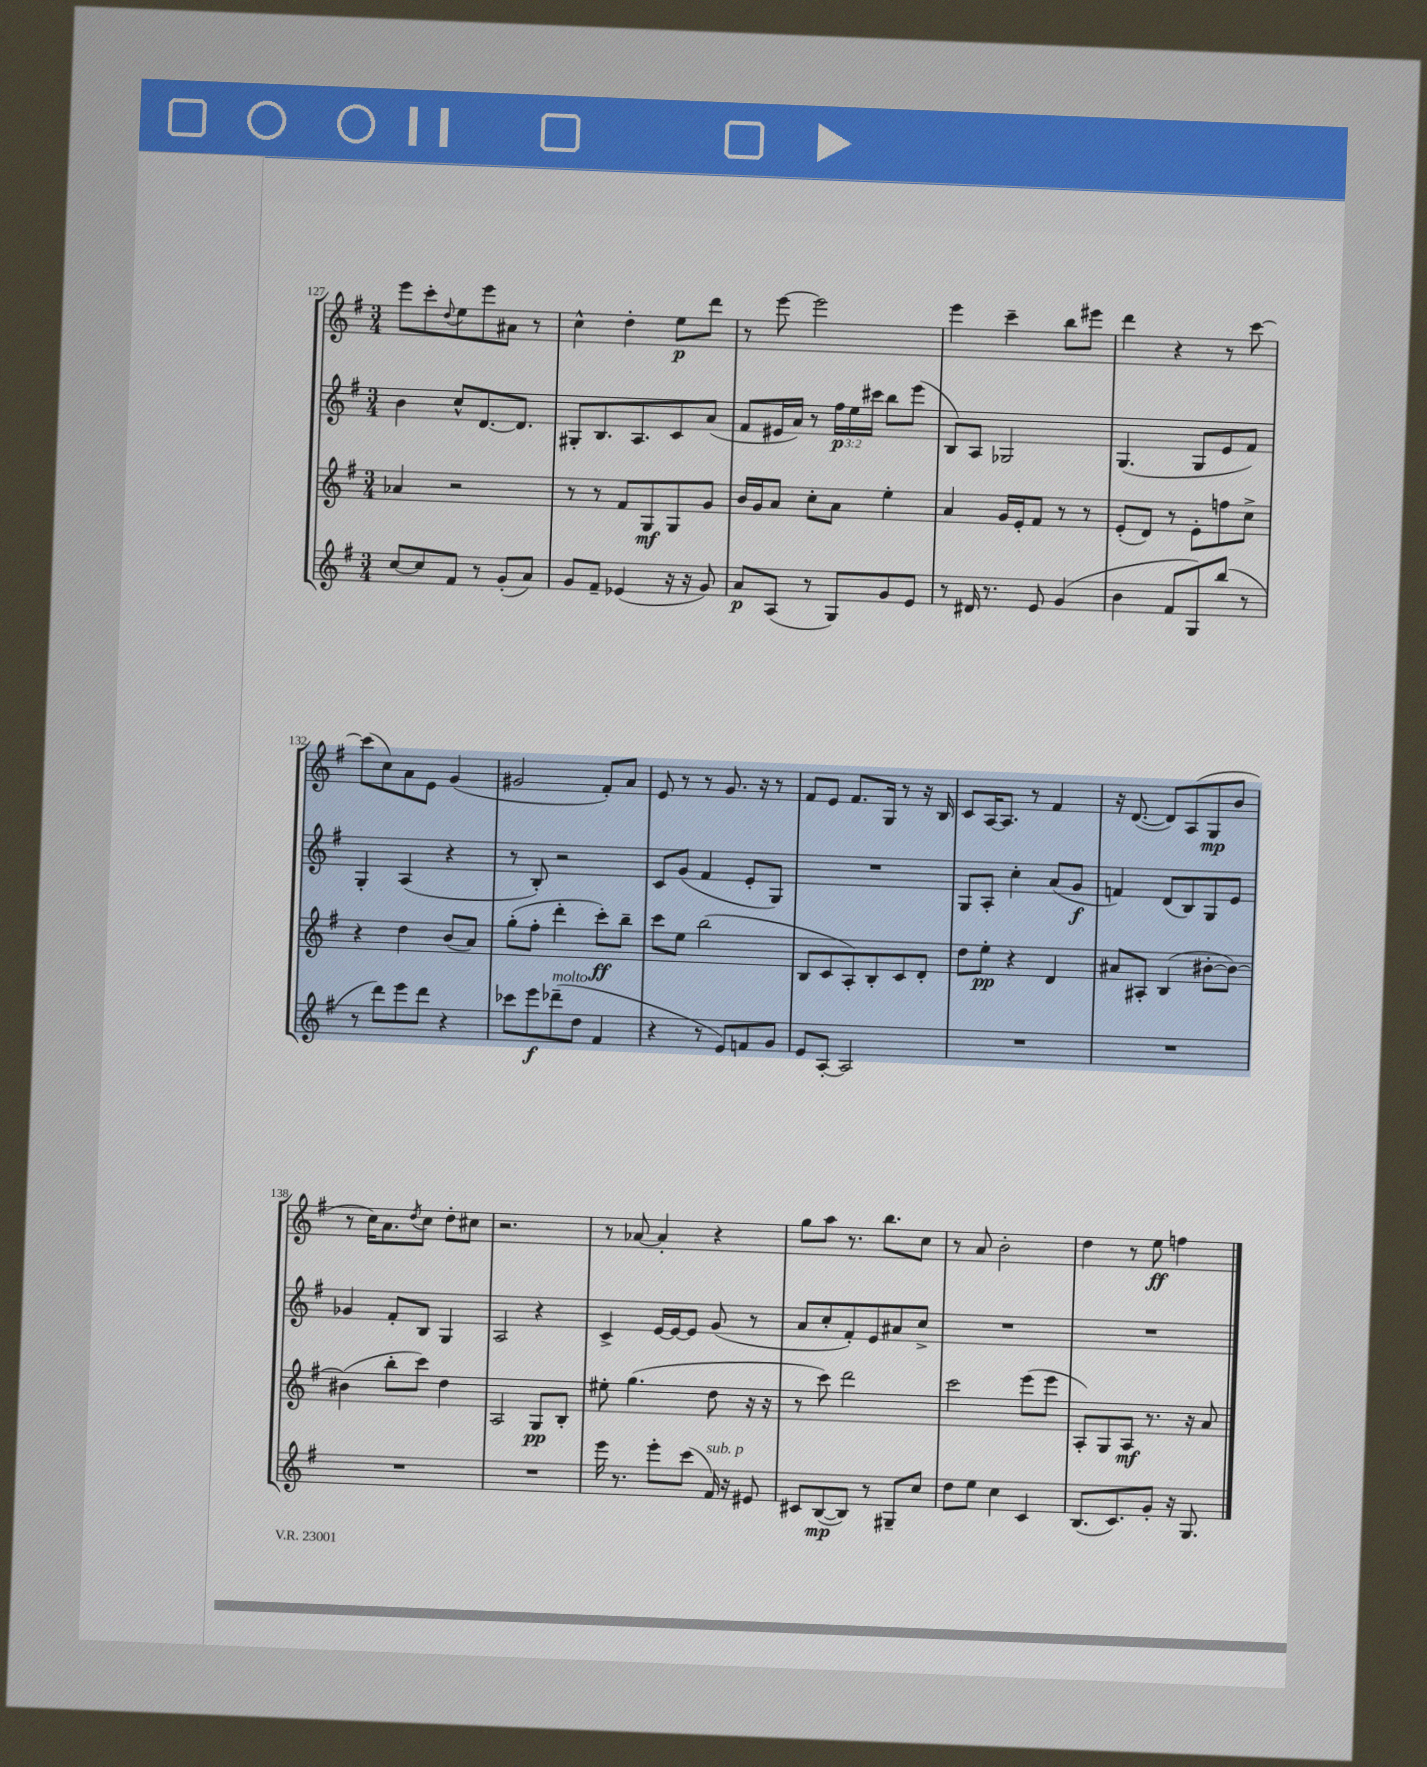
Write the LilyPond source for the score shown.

<<
\new StaffGroup <<
\new Staff = "s0" {
    \clef treble \key g \major \numericTimeSignature \time 3/4
    e'''8 c'''8-. \appoggiatura { d''8 } e''8 e'''8 ais'8 r8 |
    c''4-^ d''4-. e''8\p d'''8 |
    r8 e'''8~ e'''2 |
    e'''4 c'''4-- b''8 eis'''8 |
    d'''4 r4 r8 c'''8~ |
    c'''8( c''8) a'8 e'8 g'4( |
    gis'2 fis'8-.) a'8 |
    e'8 r8 r8 g'8. r16 r8 |
    fis'8 e'8 fis'8. g16 r8 r16 b16 |
    c'8 a16~ a8. r8 fis'4 |
    r16 d'8.~( d'8) a8( g8\mp b'8 |
    r8 c''16) a'8. \acciaccatura { d''8 } c''8 d''8-. cis''8 |
    r2. |
    r8 aes'8~ aes'4-. r4 |
    g''8 a''8 r8. b''8. c''8 |
    r8 a'8 b'2-. |
    d''4 r8 e''8\ff f''4 \bar "|." |
}
\new Staff = "s1" {
    \clef treble \key g \major \numericTimeSignature \time 3/4 \override Staff.TupletNumber.text = #tuplet-number::calc-fraction-text
    b'4 c''8-^ d'8.~ d'8. |
    gis8-. b8. a8. c'8 a'8( |
    fis'8 eis'16 a'16) r8 \tuplet 3/2 { fis''16\p e''16 cis'''16 } b''8 e'''8( |
    b8) a8 ges2 |
    g4.( g8 e'8 fis'8) |
    g4-. a4( r4 |
    r8 b8-.) r2 |
    c'8 g'8( fis'4 e'8-. g8) |
    R2. |
    g8 a8-. c''4-. a'8( g'8\f |
    f'4) d'8( b8) g8 e'8 |
    ges'4 fis'8-. b8 g4 |
    a2 r4 |
    c'4-> e'16~ e'16~ e'8 g'8( r8 |
    a'8 c''8-. fis'8-.) e'8 ais'8 c''8-> |
    R2. |
    R2. \bar "|." |
}
\new Staff = "s2" {
    \clef treble \key g \major \numericTimeSignature \time 3/4
    aes'4 r2 |
    r8 r8 fis'8 g8\mf g8 g'8 |
    b'16 g'16 a'8 c''8-. a'8 e''4-. |
    a'4 g'16 e'16-. fis'8 r8 r8 |
    e'8-.( d'8) r8 e'8-. f''8 c''8-> |
    r4 d''4 b'8( a'8) |
    g''8-.( fis''8-. d'''4-. c'''8-.\ff) b''8-- |
    c'''8 e''8 b''2( |
    b8 c'8 a8-.) b8-. c'8 d'8-. |
    d''8 e''8-.\pp r4 d'4 |
    ais'8 ais8-. b4( bis'8~-. bis'8~) |
    bis'4( b''8-. c'''8) d''4 |
    a2 g8\pp b8-. |
    eis''8-. g''4.( d''8 r16 r16 |
    r8 c'''8) d'''2 |
    c'''2 e'''8( e'''8 |
    a8-.) g8 a8\mf r8. r16 a'8 \bar "|." |
}
\new Staff = "s3" {
    \clef treble \key g \major \numericTimeSignature \time 3/4
    c''8~ c''8 fis'8 r8 g'8-.( a'8) |
    g'8 fis'8-- ees'4( r16 r16 g'8) |
    a'8\p a8( r8 g8) g'8 e'8 |
    r8 dis'16 r8. e'8 g'4( |
    b'4 fis'8 g8) b''8( r8 |
    r8 d'''8) e'''8 d'''8 r4 |
    ces'''8 e'''8\f des'''8--^\markup { \italic "molto" }( d''8 fis'4 |
    r4 r8 e'8) f'8 g'8 |
    e'8 a8~-. a2 |
    R2. |
    R2. |
    R2. |
    R2. |
    e'''16 r8. e'''8-. c'''8( fis'16^\markup { \italic "sub. p" }) r16 eis'8 |
    cis'8 b8~\mp( b8) r8 gis8-- c''8 |
    d''8 e''8 c''4 c'4 |
    b8.( c'8.) g'8-. r16 g8. \bar "|." |
}
>>
>>
\layout { \context { \Score currentBarNumber = #127 } }
